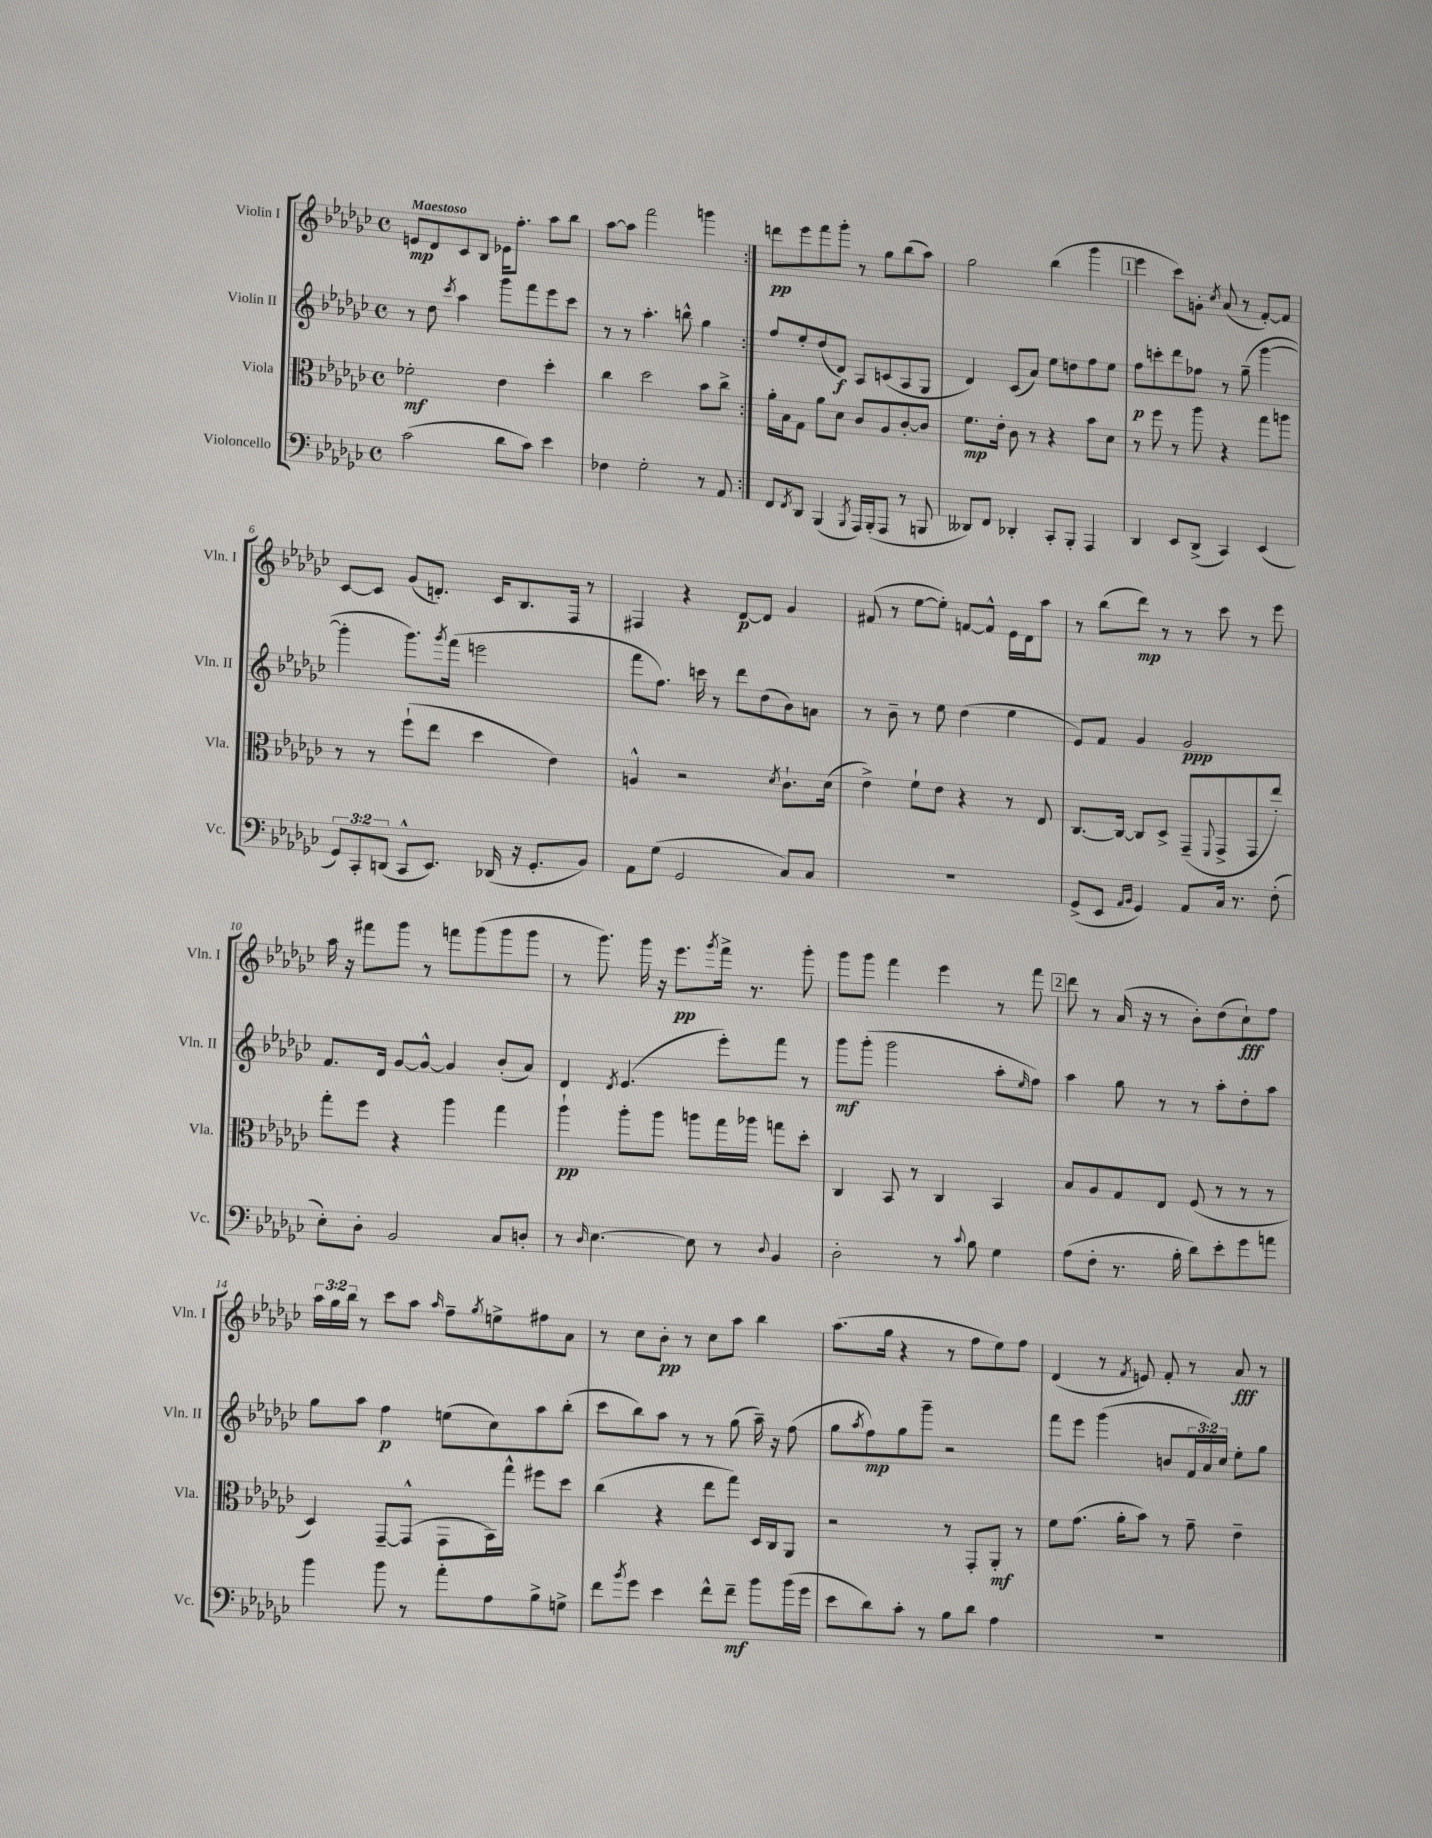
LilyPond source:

<<
\new StaffGroup <<
\new Staff = "s0" \with { instrumentName = "Violin I" shortInstrumentName = "Vln. I" } {
    \clef treble \key ges \major \defaultTimeSignature \time 4/4 \override Staff.TupletNumber.text = #tuplet-number::calc-fraction-text \tempo "Maestoso"
    \repeat volta 2 { e'8\mp des'8 ces'8 bes8 ees'16 f''8.-. aes''8 bes''8 |
    aes''8~ aes''8 f'''2 g'''4 | }
    d'''8\pp ees'''8 f'''8 ges'''8-. r8 ges''8 bes''8( aes''8) |
    ges''2 bes''4( ges'''4 |
    \mark \markup { \box "1" } ees'''4 ces'''8) g'8-. \acciaccatura { ces''8 } aes'8( r8 f'8~-.) f'8 |
    ces'8~ ces'8 ges'8( d'8.-.) ces'16 bes8. f16 r8 |
    fis4 r4 des'8~\p des'8 ges'4 |
    fis'8( r8 ees''8~ ees''8-.) f'8~ f'8-^ ees'16 des'16 aes''8 |
    r8 bes''8( des'''8\mp) r8 r8 ces'''8 r8 ees'''8 |
    aes''16 r16 fis'''8 ges'''8 r8 f'''8 ges'''8( ges'''8 ges'''8 |
    r8 ges'''8.) ges'''16 r16 ees'''8.\pp \acciaccatura { ges'''8 } f'''16-> r8. ges'''8-. |
    ges'''8 ges'''8 f'''4 ees'''4 r8 f'''8 |
    \mark \markup { \box "2" } des'''8 r8 aes'16( r16 r8 bes'8-.) des''8( ces''8-!\fff) f''8 |
    \tuplet 3/2 { aes''16 ges''16 bes''16 } r8 ces'''8 aes''8 \grace { aes''16 } f''8-- \acciaccatura { ges''8 } e''8-> fis''8 aes'8 |
    r8 ces''8 bes'8-.\pp r8 ces''8 aes''8 bes''4 |
    aes''8.( ges''16 r4 r8 f''8 ees''8) f''8 |
    des'4( r8 \acciaccatura { f'8 } e'8) f'8-. r8 aes'8\fff r8 \bar "|." |
}
\new Staff = "s1" \with { instrumentName = "Violin II" shortInstrumentName = "Vln. II" } {
    \clef treble \key ges \major \defaultTimeSignature \time 4/4 \override Staff.TupletNumber.text = #tuplet-number::calc-fraction-text
    \repeat volta 2 { r8 des''8 \acciaccatura { ces'''8 } aes''4 ges'''8 f'''8 ees'''8 ces'''8 |
    r8 r8 aes''4.-. b''8-^ ges''4 | }
    f''8 ees''8-. des''8( des'8\f) aes8 c'8( aes8 ges8 |
    des'4) ces'8( aes'8) ees''8 d''8 f''8 ees''8 |
    \mark \markup { \box "1" } f''8\p c'''8-. des'''8 fes''8 r8 ges''8--( ges'''4~ |
    ges'''4-. ges'''8.) \acciaccatura { ges'''8 } f'''16( e'''2 |
    f'''8 f''8.) c'''16 r8 des'''8 des''8( bes'8) a'8 |
    r8 bes'8-- r8 ees''8 des''4( ees''4 |
    ees'8) f'8 ges'4 ges'2\ppp |
    f'8. des'16 ges'8~ ges'8~-^ ges'4 bes'8-.( aes'8) |
    des'4 \acciaccatura { des'8 } ees'4.( ees'''8-.) f'''8 r8 |
    ges'''8\mf ges'''8-.( ges'''2 aes''8-. \grace { ees''16 } f''8) |
    \mark \markup { \box "2" } aes''4 ges''8 r8 r8 aes''8-. des''8-. aes''8 |
    ges''8 aes''8 f''4\p e''8( ces''8) aes''8 bes''8-.( |
    ces'''8 bes''8) aes''8 r8 r8 ges''8( aes''16--) r16 f''8( |
    ges''8 \acciaccatura { aes''8 } f''8\mp) ges''8 ges'''8-- r2 |
    f'''8 ees'''8 ges'''4( b'8 \tuplet 3/2 { f'16 aes'16) ces''16 } ees''8-. ges''8 \bar "|." |
}
\new Staff = "s2" \with { instrumentName = "Viola" shortInstrumentName = "Vla." } {
    \clef alto \key ges \major \defaultTimeSignature \time 4/4
    \repeat volta 2 { fes'2-.\mf ees'4 des''4-. |
    ces''4 des''2 bes'8 ces''8-> | }
    aes'16-. bes16 ges8 aes'8 des'8 ces'8 aes8 ces'8~-. ces'8 |
    f'8.\mp ees'16-. ces'8 r8 r4 bes'8 des'8 |
    \mark \markup { \box "1" } r8 f''8 r8 aes''8 r4 ges''8 a''8 |
    r8 r8 f''8-!( ees''8 des''4 ees'4) |
    a4-^ r2 \acciaccatura { des'8 } ces'8.-! des'16( |
    ees'4->) f'8-! ees'8 r4 r8 ees8 |
    ces8.~ ces16~ ces8 des8-> ges,8--( \appoggiatura { f,8 } ges,8-> ges,8 ees''8-.) |
    ges''8-. f''8 r4 aes''4 ges''4 |
    aes''4-!\pp aes''8-. aes''8 a''8 ges''16 aes''16 g''8 des''8-. |
    ces4 bes,8 r8 ces4 bes,4 |
    \mark \markup { \box "2" } bes8 aes8 ges8 ees8 f8( r8 r8 r8 |
    des4) ges,8~-- ges,8-^( ges,8 bes,16) ges''16-^ fis''8 des''8 |
    ces''4( r4 ees''8 ges''8) des16 ces16 aes,8 |
    r2 r8 ges,8-. aes,8-.\mf r8 |
    f'8 ges'8.( aes'16-. bes'8) r8 ges'8-- ees'4-- \bar "|." |
}
\new Staff = "s3" \with { instrumentName = "Violoncello" shortInstrumentName = "Vc." } {
    \clef bass \key ges \major \defaultTimeSignature \time 4/4 \override Staff.TupletNumber.text = #tuplet-number::calc-fraction-text
    \repeat volta 2 { ces'2( des'8 ces'8) ees'4 |
    fes4 ges2-. r8 aes,8 | }
    f,8 \acciaccatura { f,8 } des,8 bes,,4( \acciaccatura { bes,,8 } aes,,16) bes,,16-.( aes,,8 r8 b,,8 |
    deses,8) f,8 des,4-. ces,8-. bes,,8-. aes,,4 |
    \mark \markup { \box "1" } des,4 ees,8 des,8->( ces,4) ees,4( |
    \tuplet 3/2 { ges,8) ces,8-. d,8( } ces,8-^ ees,8.) des,16( r16 ges,8.-. bes,8) |
    aes,8 ges8( ges,2 ces8) ces8 |
    R1 |
    ges,8->( ees,8 \grace { aes,16 bes,16 } ges,4) aes,8 ces16 r8. f8-.( |
    ees8-.) des8-. bes,2 ces8 d8-. |
    r8 \grace { des16 } ees4.~ ees8 r8 \appoggiatura { des8 } bes,4 |
    des2-. r8 \appoggiatura { ces'8 } bes8 ges4 |
    \mark \markup { \box "2" } aes8( f8-. r8. bes16-. des'8) ees'8-. ges'8 a'8 |
    bes'4 bes'8 r8 aes'8-. aes8 bes8-> g8-> |
    f'8 \acciaccatura { bes'8 } ges'8 ees'4 f'8-^ f'8--\mf bes'8 bes'16( ges'16 |
    ees'8 des'8) ces'8-. r8 bes8 des'8 aes4 |
    R1 \bar "|." |
}
>>
>>
